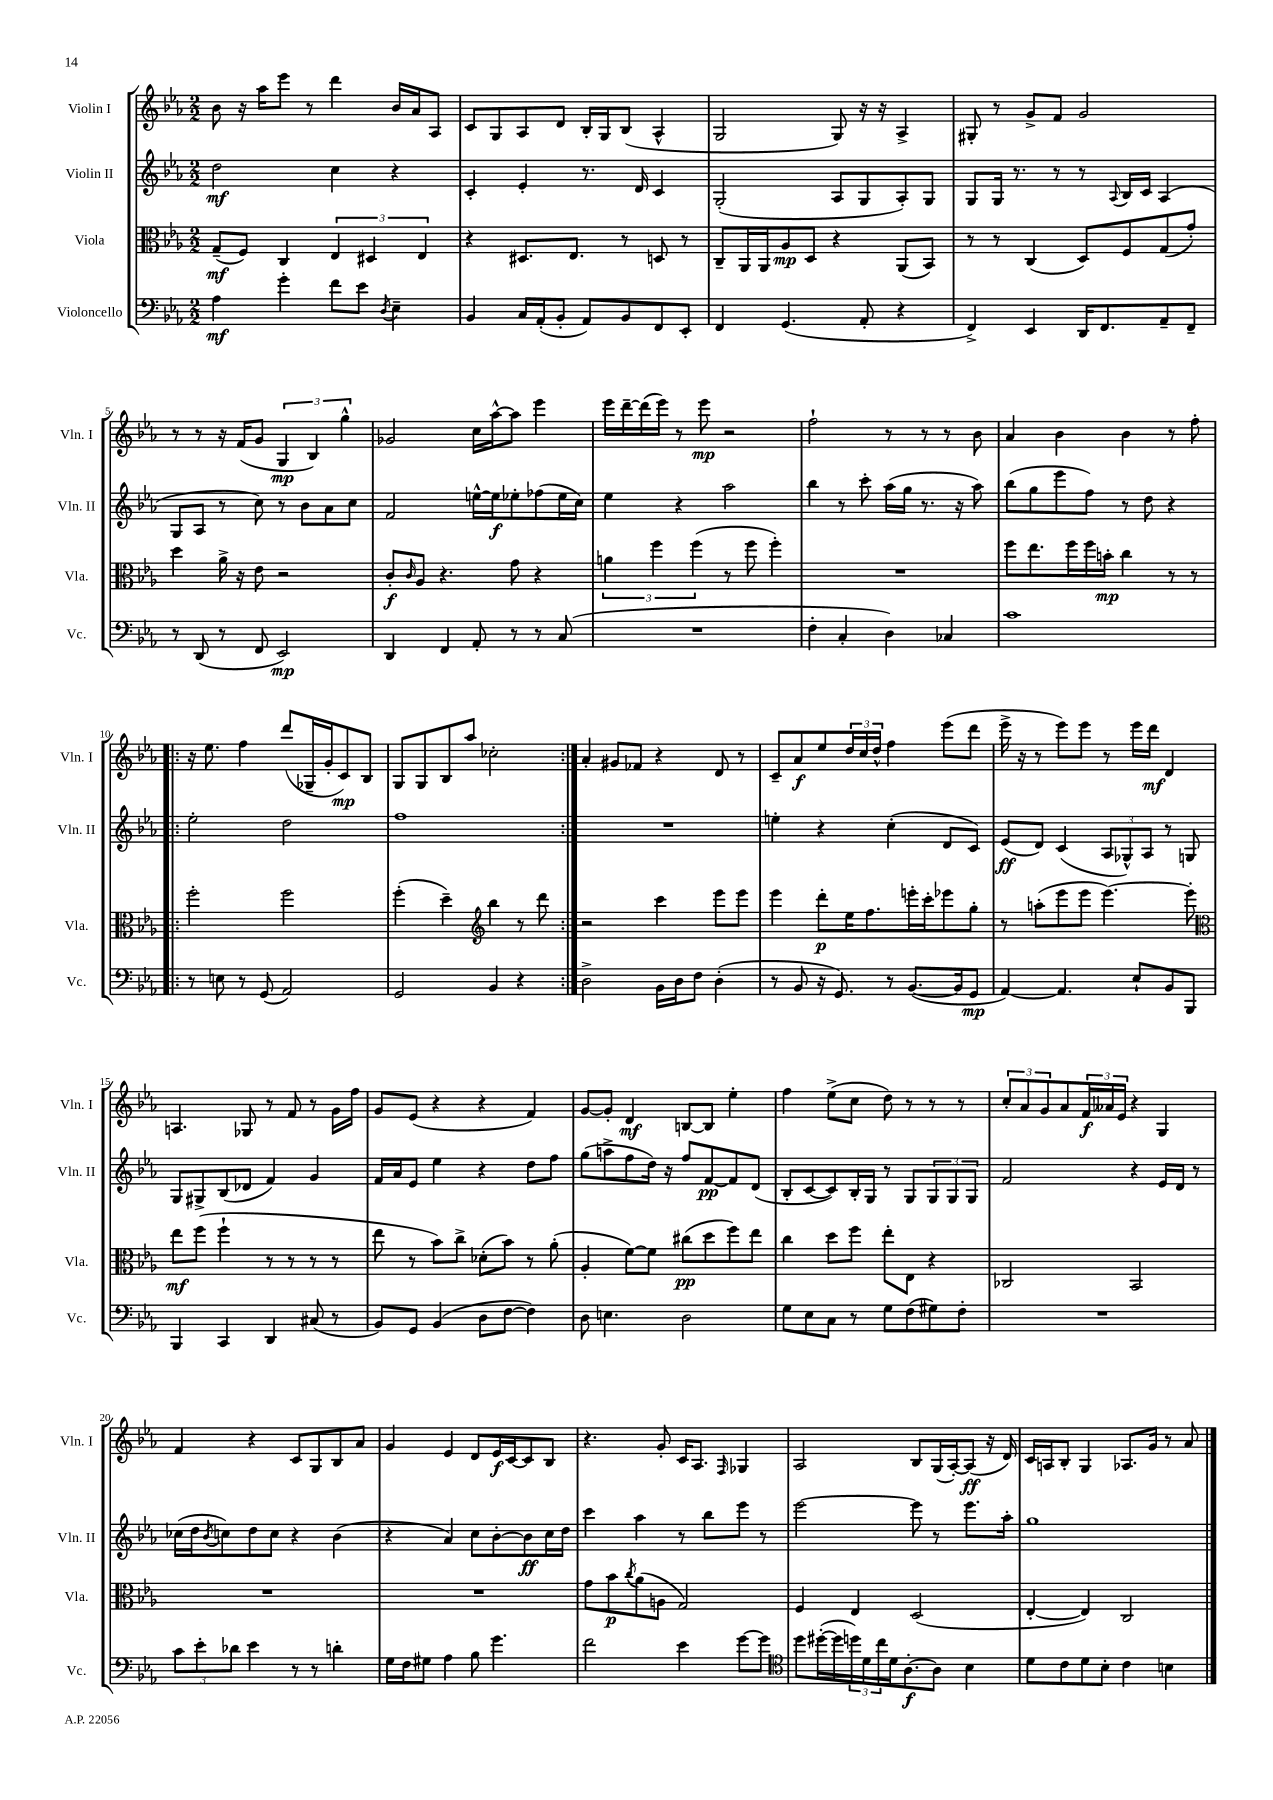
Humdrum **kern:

**kern	**dynam	**kern	**dynam	**kern	**dynam	**kern	**dynam
*part4	*part4	*part3	*part3	*part2	*part2	*part1	*part1
*staff4	*staff4	*staff3	*staff3	*staff2	*staff2	*staff1	*staff1
*I"Violoncello	*	*I"Viola	*	*I"Violin II	*	*I"Violin I	*
*I'Vc.	*	*I'Vla.	*	*I'Vln. II	*	*I'Vln. I	*
*clefF4	*	*clefC3	*	*clefG2	*	*clefG2	*
*k[b-e-a-]	*	*k[b-e-a-]	*	*k[b-e-a-]	*	*k[b-e-a-]	*
*M2/2	*	*M2/2	*	*M2/2	*	*M2/2	*
=1	=1	=1	=1	=1	=1	=1	=1
4A-\	mf	(8G~/L	mf	2dd\	mf	8b-\	.
.	.	8F/J)	.	.	.	16r	.
.	.	.	.	.	.	16aa-\KL	.
4g'\	.	4C/	.	.	.	8eee-\J	.
.	.	.	.	.	.	8r	.
8f\L	.	6E-/	.	4cc\	.	4ddd\	.
8e-\J	.	.	.	.	.	.	.
.	.	6D#X/	.	.	.	.	.
8qD/	.	.	.	.	.	.	.
4E-~\	.	.	.	4r	.	16b-/LL	.
.	.	.	.	.	.	16a-/J	.
.	.	6E-/	.	.	.	.	.
.	.	.	.	.	.	8A-/J	.
=2	=2	=2	=2	=2	=2	=2	=2
4BB-/	.	4r	.	4c'/	.	8c/L	.
.	.	.	.	.	.	8G/	.
16C/LL	.	8.D#X/L	.	4e-'/	.	8A-/	.
(16AA-'/J	.	.	.	.	.	.	.
8BB-'/J	.	.	.	.	.	8d/J	.
.	.	8.E-/J	.	.	.	.	.
8AA-/L)	.	.	.	8.r	.	16B-'/LL	.
.	.	.	.	.	.	16G/J	.
8BB-/	.	8r	.	.	.	(8B-/J	.
.	.	.	.	16d/	.	.	.
8FF/	.	8Dn/	.	4c/	.	4A-^^/	.
8EE-'/J	.	8r	.	.	.	.	.
=3	=3	=3	=3	=3	=3	=3	=3
4FF/	.	8C~/L	.	(2G'/	.	2G/	.
.	.	16AA-/L	.	.	.	.	.
.	.	16AA-/J	.	.	.	.	.
(4.GG/	.	8A-/	mp	.	.	.	.
.	.	8D/J	.	.	.	.	.
.	.	4r	.	8A-/L	.	8G/)	.
8AA-'/	.	.	.	8G/	.	16r	.
.	.	.	.	.	.	16r	.
4r	.	(8AA-/L	.	8A-'/)	.	4A-^/	.
.	.	8BB-/J)	.	8G/J	.	.	.
=4	=4	=4	=4	=4	=4	=4	=4
4FF^/)	.	8r	.	8G/L	.	8G#X'/	.
.	.	8r	.	16G/Jk	.	8r	.
.	.	.	.	8.r	.	.	.
4EE-/	.	(4C/	.	.	.	8g^/L	.
.	.	.	.	8r	.	8f/J	.
16DD/KL	.	8D/L)	.	8r	.	2g/	.
8.FF/	.	.	.	.	.	.	.
.	.	.	.	8qqA-/	.	.	.
.	.	8F/	.	16B-/LL	.	.	.
.	.	.	.	16c/JJ	.	.	.
8AA-~/	.	(8G/	.	(4A-/	.	.	.
8FF~/J	.	8g'/J)	.	.	.	.	.
!!LO:LB:g=z
=5	=5	=5	=5	=5	=5	=5	=5
8r	.	4dd\	.	8G/L	.	8r	.
(8DD/	.	.	.	8A-/J	.	8r	.
8r	.	16a-^\	.	8r	.	16r	.
.	.	16r	.	.	.	(16f/KL	.
8FF/	.	8e-\	.	8cc\)	.	8g/J	.
2EE-/)	mp	2r	.	8r	.	6G/	mp
.	.	.	.	8b-\L	.	.	.
.	.	.	.	.	.	6B-/)	.
.	.	.	.	8a-\	.	.	.
.	.	.	.	.	.	6gg^^\	.
.	.	.	.	8cc\J	.	.	.
=6	=6	=6	=6	=6	=6	=6	=6
4DD/	.	8c'/L	f	2f/	.	2g-X/	.
.	.	16qqc/	.	.	.	.	.
.	.	8A-/J	.	.	.	.	.
4FF/	.	4.r	.	.	.	.	.
8AA-'/	.	.	.	[16een^^\LL	.	16cc\LL	.
.	.	.	.	16ee\J]	f	[16aa-^^\J	.
8r	.	8g\	.	8ee-X'\	.	8aa-\J]	.
8r	.	4r	.	(8ff-X\	.	4eee-\	.
(8C/	.	.	.	16ee-\L	.	.	.
.	.	.	.	16cc\JJ)	.	.	.
=7	=7	=7	=7	=7	=7	=7	=7
1r	.	6an\	.	4ee-\	.	16eee-\LL	.
.	.	.	.	.	.	[16ddd~\	.
.	.	.	.	.	.	(16ddd\]	.
.	.	6ff\	.	.	.	.	.
.	.	.	.	.	.	16eee-\JJ)	.
.	.	.	.	4r	.	8r	.
.	.	(6ff\	.	.	.	.	.
.	.	.	.	.	.	8eee-\	mp
.	.	8r	.	2aa-\	.	2r	.
.	.	8ff\	.	.	.	.	.
.	.	4ff'\)	.	.	.	.	.
=8	=8	=8	=8	=8	=8	=8	=8
4F'\	.	1r	.	4bb-\	.	2ff`\	.
4C'/	.	.	.	8r	.	.	.
.	.	.	.	8ccc'\	.	.	.
4D\)	.	.	.	(16aa-\LL	.	8r	.
.	.	.	.	16gg\JJ	.	.	.
.	.	.	.	8.r	.	8r	.
4C-X/	.	.	.	.	.	8r	.
.	.	.	.	16r	.	.	.
.	.	.	.	8aa-\)	.	8b-\	.
=9	=9	=9	=9	=9	=9	=9	=9
1c	.	8ff\L	.	(8bb-\L	.	4a-/	.
.	.	8.ee-\	.	8gg\	.	.	.
.	.	.	.	8eee-\	.	4b-\	.
.	.	16ff\L	.	.	.	.	.
.	.	16ff\	.	8ff\J)	.	.	.
.	.	16bn'\JJ	mp	.	.	.	.
.	.	4cc\	.	8r	.	4b-\	.
.	.	.	.	8dd\	.	.	.
.	.	8r	.	4r	.	8r	.
.	.	8r	.	.	.	8ff'\	.
!!LO:LB:g=z
=10!|:	=10!|:	=10!|:	=10!|:	=10!|:	=10!|:	=10!|:	=10!|:
8r	.	2ff'\	.	2ee-'\	.	16r	.
.	.	.	.	.	.	8.ee-\	.
8En\	.	.	.	.	.	.	.
8r	.	.	.	.	.	4ff\	.
(8GG/	.	.	.	.	.	.	.
2AA-/)	.	2ff\	.	2dd\	.	(8ddd/L	.
.	.	.	.	.	.	16G-X~/L	.
.	.	.	.	.	.	16g'/J	.
.	.	.	.	.	.	8c/)	mp
.	.	.	.	.	.	8B-/J	.
=11	=11	=11	=11	=11	=11	=11	=11
2GG/	.	(4ff'\	.	1ff	.	8G/L	.
.	.	.	.	.	.	8G/	.
.	.	4dd~\)	.	.	.	8B-/	.
.	.	.	.	.	.	8aa-/J	.
*	*	*clefG2	*	*	*	*	*
4BB-/	.	4bb-\	.	.	.	2cc-X'\	.
4r	.	8r	.	.	.	.	.
.	.	8ddd\	.	.	.	.	.
=12:|!	=12:|!	=12:|!	=12:|!	=12:|!	=12:|!	=12:|!	=12:|!
2D^\	.	2r	.	1r	.	4a-'/	.
.	.	.	.	.	.	8g#X/L	.
.	.	.	.	.	.	8f-X/J	.
16BB-\LL	.	4ccc\	.	.	.	4r	.
16D\J	.	.	.	.	.	.	.
8F\J	.	.	.	.	.	.	.
(4D'\	.	8eee-\L	.	.	.	8d/	.
.	.	8eee-\J	.	.	.	8r	.
=13	=13	=13	=13	=13	=13	=13	=13
8r	.	4eee-\	.	4een'\	.	8c~/L	.
8BB-/	.	.	.	.	.	8a-/	f
16r	.	8ddd'\L	p	4r	.	8ee-/	.
8.GG/)	.	.	.	.	.	.	.
.	.	16ee-\K	.	.	.	24dd/L	.
.	.	.	.	.	.	24cc/	.
.	.	8.ff\	.	.	.	.	.
.	.	.	.	.	.	24dd^^/JJ	.
8r	.	.	.	(4cc'\	.	4ff\	.
([8.BB-/L	.	16eeen'\L	.	.	.	.	.
.	.	16ccc'\J	.	.	.	.	.
.	.	8eee-X\	.	8d/L	.	(8eee-\L	.
16BB-/k]	.	.	.	.	.	.	.
8GG/J	mp	8gg'\J	.	8c/J)	.	8ddd\J	.
=14	=14	=14	=14	=14	=14	=14	=14
[4AA-/)	.	8r	.	(8e-/L	ff	16eee-^\	.
.	.	.	.	.	.	16r	.
.	.	(8aan'\L	.	8d/J)	.	8r	.
4.AA-/]	.	8eee-\	.	(4c/	.	8eee-\L)	.
.	.	8eee-\J	.	.	.	8eee-\J	.
.	.	[4.eee-\)	.	12A-/L	.	8r	.
.	.	.	.	12G-X^^/)	.	.	.
8E-`/L	.	.	.	.	.	16eee-\LL	.
.	.	.	.	12A-/J	.	.	.
.	.	.	.	.	.	16ddd\JJ	mf
8BB-/	.	.	.	8r	.	4d/	.
8BBB-/J	.	8eee-'\]	.	8Gn/	.	.	.
!!LO:LB:g=z
=15	=15	=15	=15	=15	=15	=15	=15
*	*	*clefC3	*	*	*	*	*
4BBB-/	.	8ee-\L	mf	8G/L	.	4.An/	.
.	.	(8ff\J	.	8G#X^/	.	.	.
4CC/	.	4ff`\	.	(8B-/	.	.	.
.	.	.	.	8d-X/J	.	8G-X/	.
4DD/	.	8r	.	4f/)	.	8r	.
.	.	8r	.	.	.	8f/	.
(8C#X/	.	8r	.	4g/	.	8r	.
8r	.	8r	.	.	.	16g\LL	.
.	.	.	.	.	.	16ff\JJ	.
=16	=16	=16	=16	=16	=16	=16	=16
8BB-/L)	.	8ee-\	.	16f/LL	.	8g/L	.
.	.	.	.	16a-/J	.	.	.
8GG/J	.	8r	.	8e-/J	.	(8e-/J	.
(4BB-/	.	8b-\L)	.	4ee-\	.	4r	.
.	.	8cc^\J	.	.	.	.	.
8D\L	.	(8d-X'\L	.	4r	.	4r	.
[8F\J	.	8b-\J)	.	.	.	.	.
4F\])	.	8r	.	8dd\L	.	4f/)	.
.	.	(8a-'\	.	8ff\J	.	.	.
=17	=17	=17	=17	=17	=17	=17	=17
8D\	.	4A-'/	.	(8gg\L	.	[8g/L	.
4.En\	.	.	.	8aan^\	.	8g'/J]	.
.	.	[8f\L)	.	8ff\	.	4d/	mf
.	.	8f\J]	.	16dd\Jk)	.	.	.
.	.	.	.	16r	.	.	.
2D\	.	(8cc#X\L	pp	8ff/L	.	[8Bn/L	.
.	.	8dd\	.	[8f/	pp	8B/J]	.
.	.	8ff\)	.	8f/]	.	4ee-'\	.
.	.	8ee-\J	.	(8d/J	.	.	.
=18	=18	=18	=18	=18	=18	=18	=18
8G\L	.	4cc\	.	8B-'/L	.	4ff\	.
8E-\	.	.	.	[8c/	.	.	.
8C\J	.	8dd\L	.	8c/])	.	(8ee-^\L	.
8r	.	8ff\J	.	16B-'/L	.	8cc\J	.
.	.	.	.	16G/JJ	.	.	.
8G\L	.	8ee-'\L	.	8r	.	8dd\)	.
(8F\	.	8E-\J	.	8G/L	.	8r	.
8G#X\)	.	4r	.	12G/	.	8r	.
.	.	.	.	12G/	.	.	.
8F'\J	.	.	.	.	.	8r	.
.	.	.	.	12G/J	.	.	.
=19	=19	=19	=19	=19	=19	=19	=19
1r	.	2C-X/	.	2f/	.	12cc'/L	.
.	.	.	.	.	.	12a-/	.
.	.	.	.	.	.	12g/	.
.	.	.	.	.	.	8a-/	.
.	.	.	.	.	.	24f/L	f
.	.	.	.	.	.	24a--X/	.
.	.	.	.	.	.	24e-/JJ	.
.	.	2BB-/	.	4r	.	4r	.
.	.	.	.	16e-/LL	.	4G/	.
.	.	.	.	16d/JJ	.	.	.
.	.	.	.	8r	.	.	.
!!LO:LB:g=z
=20	=20	=20	=20	=20	=20	=20	=20
12c\L	.	1r	.	(16cc-X\LL	.	4f/	.
.	.	.	.	16dd\J	.	.	.
12e-'\	.	.	.	.	.	.	.
.	.	.	.	8qb-/	.	.	.
.	.	.	.	8ccn\)	.	.	.
12d-X\J	.	.	.	.	.	.	.
4e-\	.	.	.	8dd\	.	4r	.
.	.	.	.	8cc\J	.	.	.
8r	.	.	.	4r	.	8c/L	.
8r	.	.	.	.	.	8G/	.
4dn'\	.	.	.	(4b-\	.	8B-/	.
.	.	.	.	.	.	8a-/J	.
=21	=21	=21	=21	=21	=21	=21	=21
16G\LL	.	1r	.	4r	.	4g/	.
16F\J	.	.	.	.	.	.	.
8G#X\J	.	.	.	.	.	.	.
4A-\	.	.	.	4a-/)	.	4e-/	.
8B-\	.	.	.	8cc\L	.	8d/L	.
4.g\	.	.	.	[8b-'\	.	16e-/L	f
.	.	.	.	.	.	[16c/J	.
.	.	.	.	8b-\]	ff	8c/]	.
.	.	.	.	16cc\L	.	8B-/J	.
.	.	.	.	16dd\JJ	.	.	.
=22	=22	=22	=22	=22	=22	=22	=22
2f\	.	8g\L	.	4ccc\	.	4.r	.
.	.	8b-\	p	.	.	.	.
.	.	8qcc/	.	.	.	.	.
.	.	(8a-\	.	4aa-\	.	.	.
.	.	8An\J	.	.	.	8g'/	.
4e-\	.	2G/)	.	8r	.	16c/KL	.
.	.	.	.	.	.	8.A-/J	.
.	.	.	.	8bb-\L	.	.	.
.	.	.	.	.	.	16qqF/	.
[8g\L	.	.	.	8eee-\J	.	4G-X/	.
8g\J]	.	.	.	8r	.	.	.
=23	=23	=23	=23	=23	=23	=23	=23
*clefC4	*	*	*	*	*	*	*
8dd\L	.	4F/	.	[2eee-\	.	2A-/	.
([16dd#X'\L	.	.	.	.	.	.	.
16dd#\]	.	.	.	.	.	.	.
24ddn\)	.	4E-/	.	.	.	.	.
24d\	.	.	.	.	.	.	.
24cc\	.	.	.	.	.	.	.
16d\J	.	.	.	.	.	.	.
[8.A-'\	f	.	.	.	.	.	.
.	.	(2D/	.	8eee-\]	.	8B-/L	.
8A-\J]	.	.	.	8r	.	(16G/L	.
.	.	.	.	.	.	[16A-'/J)	.
4B-\	.	.	.	8.eee-\L	.	(8A-/J]	ff
.	.	.	.	.	.	16r	.
.	.	.	.	16aa-'\Jk	.	16d/)	.
=24	=24	=24	=24	=24	=24	=24	=24
8d\L	.	[4E-'/	.	1gg	.	16c/LL	.
.	.	.	.	.	.	16An/J	.
8c\	.	.	.	.	.	8B-'/J	.
8d\	.	4E-/])	.	.	.	4G/	.
8B-'\J	.	.	.	.	.	.	.
4c\	.	2C/	.	.	.	8.A-X/L	.
.	.	.	.	.	.	16g/Jk	.
4Bn\	.	.	.	.	.	8r	.
.	.	.	.	.	.	8a-/	.
==	==	==	==	==	==	==	==
*-	*-	*-	*-	*-	*-	*-	*-
